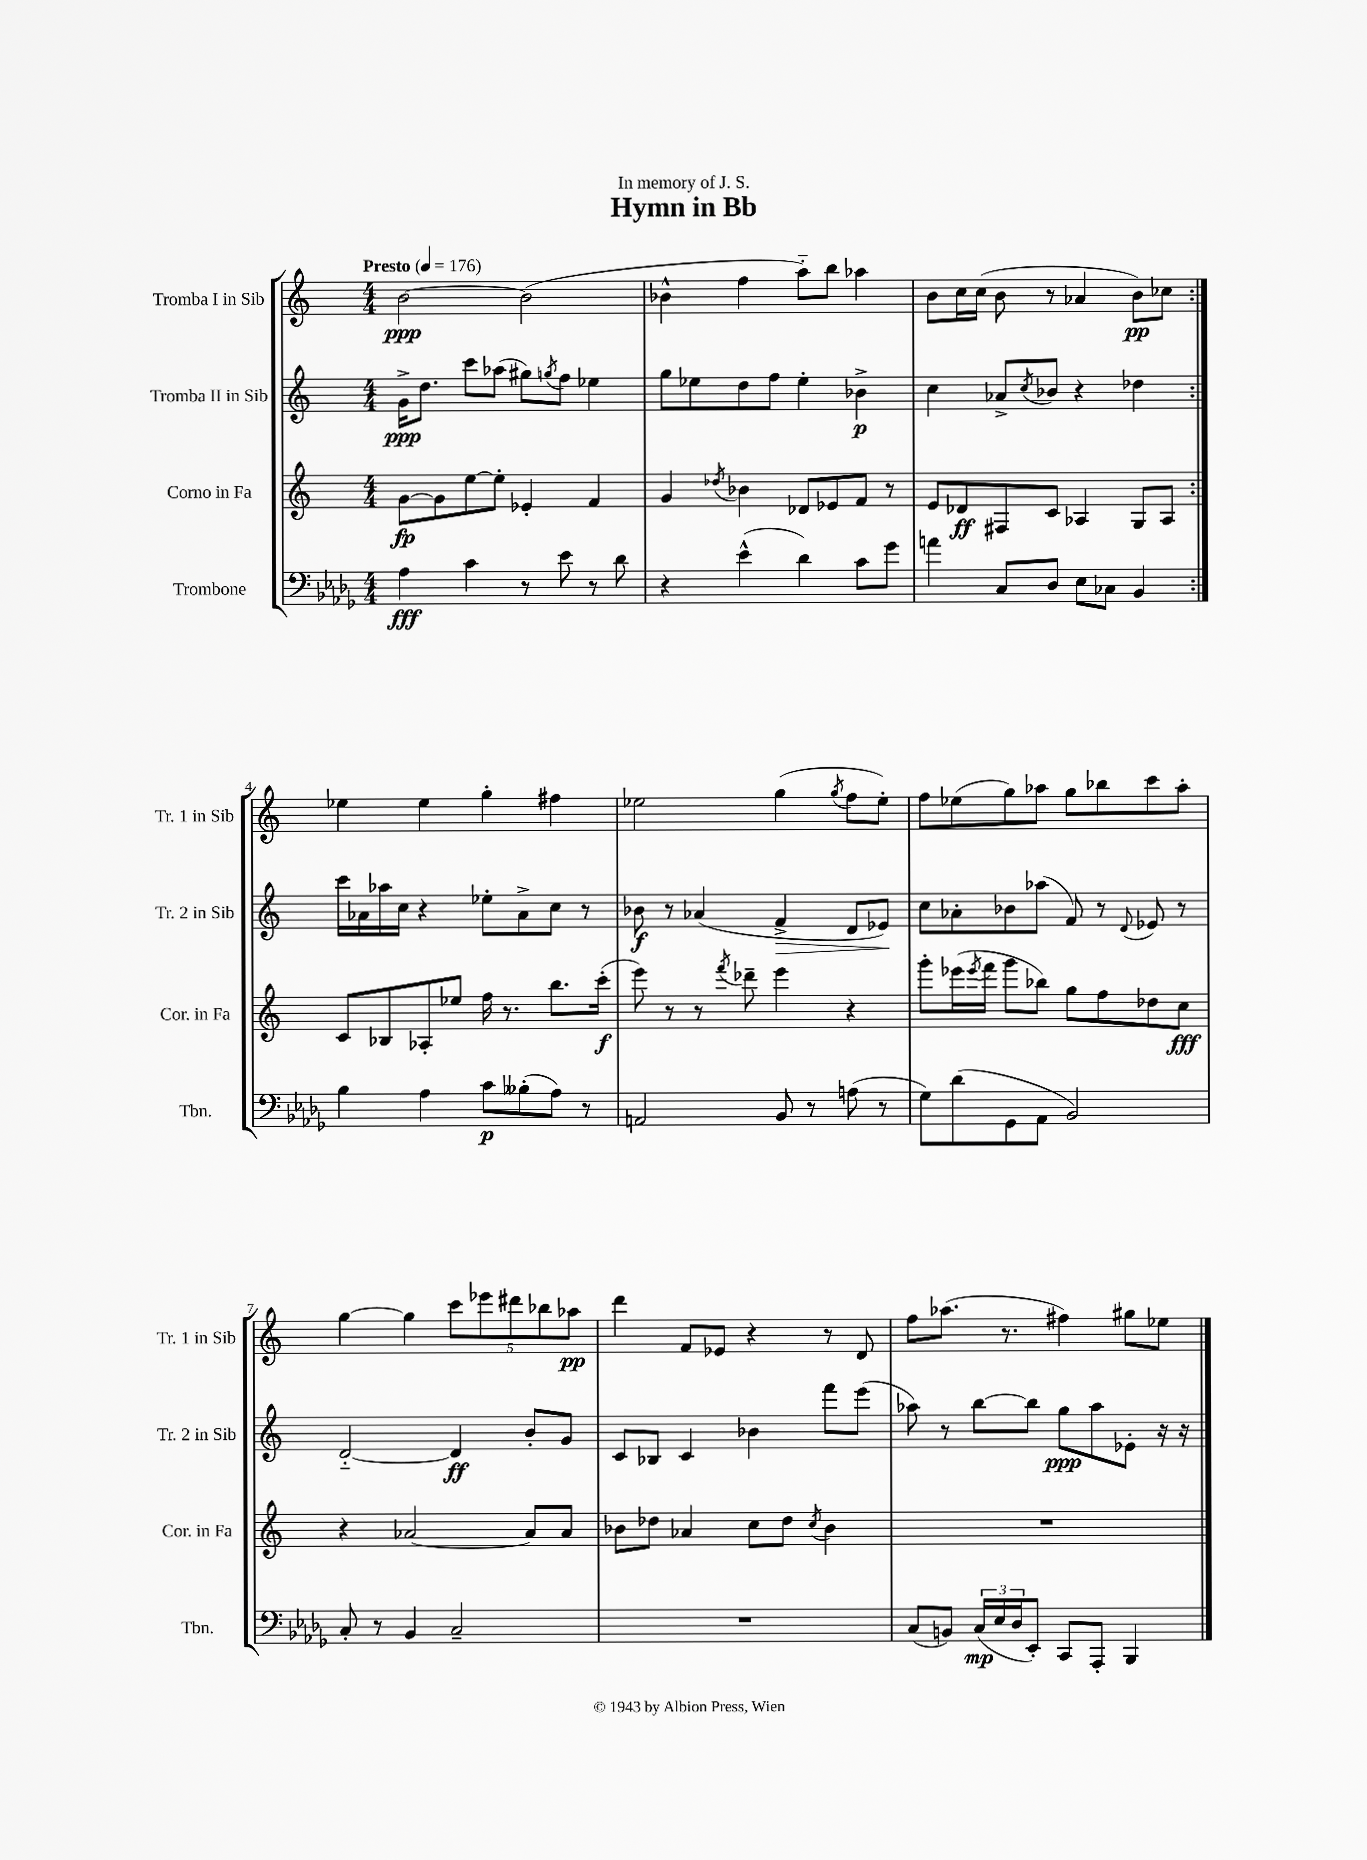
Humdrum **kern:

**kern	**dynam	**kern	**dynam	**kern	**dynam	**kern	**dynam
*part4	*part4	*part3	*part3	*part2	*part2	*part1	*part1
*staff4	*staff4	*staff3	*staff3	*staff2	*staff2	*staff1	*staff1
*I"Trombone	*	*I"Corno in Fa	*	*I"Tromba II in Sib	*	*I"Tromba I in Sib	*
*I'Tbn.	*	*I'Cor. in Fa	*	*I'Tr. 2 in Sib	*	*I'Tr. 1 in Sib	*
*clefF4	*	*clefG2	*	*clefG2	*	*clefG2	*
*k[b-e-a-d-g-]	*	*k[]	*	*k[]	*	*k[]	*
*M4/4	*	*M4/4	*	*M4/4	*	*M4/4	*
*MM176	*	*MM176	*	*MM176	*	*MM176	*
=1	=1	=1	=1	=1	=1	=1	=1
!	!	!	!	!	!	!LO:TX:a:B:t=Presto	!
4A-\	fff	[8g\L	fp	16g^\KL	ppp	[2b\	ppp
.	.	.	.	8.dd\J	.	.	.
.	.	8g\]	.	.	.	.	.
4c\	.	[8ee\	.	8ccc\L	.	.	.
.	.	8ee'\J]	.	(8aa-X\J	.	.	.
8r	.	4e-X'/	.	8gg#X\L)	.	(2b\]	.
.	.	.	.	8qggn/	.	.	.
8e-\	.	.	.	8ff\J	.	.	.
8r	.	4f/	.	4ee-X\	.	.	.
8d-\	.	.	.	.	.	.	.
=2	=2	=2	=2	=2	=2	=2	=2
4r	.	4g/	.	8gg\L	.	4b-X^^\	.
.	.	.	.	8ee-X\	.	.	.
.	.	8qdd-X/	.	.	.	.	.
(4e-^^\	.	4b-X\	.	8dd\	.	4ff\	.
.	.	.	.	8ff\J	.	.	.
4d-\)	.	8d-X/L	.	4ee-'\	.	8aa\L)	.
.	.	8e-X/	.	.	.	8bb\J	.
8c\L	.	8f/J	.	4b-X^\	p	4aa-X\	.
8g-\J	.	8r	.	.	.	.	.
=3	=3	=3	=3	=3	=3	=3	=3
4an\	.	8e/L	.	4cc\	.	8b\L	.
.	.	8d-X/	ff	.	.	16cc\L	.
.	.	.	.	.	.	(16cc\JJ	.
8C/L	.	8F#X/	.	8a-X^/L	.	8b\	.
.	.	.	.	8qcc/	.	.	.
8D-/J	.	8c/J	.	8b-X/J	.	8r	.
8E-\L	.	4A-X/	.	4r	.	4a-X/	.
8C-X\J	.	.	.	.	.	.	.
4BB-/	.	8G/L	.	4dd-X\	.	8b\L)	pp
.	.	8A-/J	.	.	.	8cc-X\J	.
!!LO:LB:g=z
=4:|!	=4:|!	=4:|!	=4:|!	=4:|!	=4:|!	=4:|!	=4:|!
4B-\	.	8c/L	.	16ccc\LL	.	4ee-X\	.
.	.	.	.	16a-X\	.	.	.
.	.	8B-X/	.	16aa-X\	.	.	.
.	.	.	.	16cc\JJ	.	.	.
4A-\	.	8A-X'/	.	4r	.	4ee-\	.
.	.	8ee-X/J	.	.	.	.	.
8c\L	p	16ff\	.	8ee-X'\L	.	4gg'\	.
.	.	8.r	.	.	.	.	.
(8B--X'\	.	.	.	8a-^\	.	.	.
8A-\J)	.	8.bb\L	.	8cc\J	.	4ff#X\	.
8r	.	.	.	8r	.	.	.
.	.	(16ccc'\Jk	f	.	.	.	.
=5	=5	=5	=5	=5	=5	=5	=5
2AAn/	.	8eee\)	.	8b-X\	f	2ee-X\	.
.	.	8r	.	8r	.	.	.
.	.	8r	.	(4a-X/	.	.	.
.	.	8qfff/	.	.	.	.	.
.	.	8ddd-X~\	.	.	.	.	.
!	!	!	!	!	!LO:HP:b	!	!
8BB-/	.	4eee\	.	4f^/	>	(4gg\	.
8r	.	.	.	.	.	.	.
.	.	.	.	.	.	8qgg/	.
(8An\	.	4r	.	8d/L	.	8ff\L	.
8r	.	.	.	8e-X/J)	.	8ee-'\J)	.
.	.	.	.	.	]	.	.
=6	=6	=6	=6	=6	=6	=6	=6
8G-\L)	.	8ggg'\L	.	8cc\L	.	8ff\L	.
(8d-\	.	(16eee-X\L	.	8a-X'\	.	(8ee-X\	.
.	.	8qeee-/	.	.	.	.	.
.	.	16fff\JJ	.	.	.	.	.
8GG-\	.	8ggg\L	.	8b-X\	.	8gg\)	.
8AA-\J	.	8bb-X\J)	.	(8aa-X\J	.	8aa-X\J	.
2BB-/)	.	8gg\L	.	8f/)	.	8gg\L	.
.	.	8ff\	.	8r	.	8bb-X\	.
.	.	.	.	8qqd/	.	.	.
.	.	8dd-X\	.	8e-X/	.	8ccc\	.
.	.	8cc\J	fff	8r	.	8aa-'\J	.
!!LO:LB:g=z
=7	=7	=7	=7	=7	=7	=7	=7
8C'/	.	4r	.	[2d/	.	[4gg\	.
8r	.	.	.	.	.	.	.
4BB-/	.	[2a-X/	.	.	.	4gg\]	.
2C~/	.	.	.	4d/]	ff	10ccc\L	.
.	.	.	.	.	.	10eee-X\	.
.	.	.	.	.	.	10ddd#X\	.
.	.	8a-/L]	.	8b'/L	.	.	.
.	.	.	.	.	.	10bb-X\	.
.	.	8a-/J	.	8g/J	.	.	.
.	.	.	.	.	.	10aa-X\J	pp
=8	=8	=8	=8	=8	=8	=8	=8
1r	.	8b-X\L	.	8c/L	.	4ddd\	.
.	.	8dd-X\J	.	8B-X/J	.	.	.
.	.	4a-X/	.	4c/	.	8f/L	.
.	.	.	.	.	.	8e-X/J	.
.	.	8cc\L	.	4b-X\	.	4r	.
.	.	8dd-\J	.	.	.	.	.
.	.	8qcc/	.	.	.	.	.
.	.	4b-\	.	8fff\L	.	8r	.
.	.	.	.	(8eee\J	.	8d/	.
=9	=9	=9	=9	=9	=9	=9	=9
(8C/L	.	1r	.	8aa-X\)	.	8ff\L	.
8BBn/J)	.	.	.	8r	.	(8.aa-X\J	.
(24C/LL	mp	.	.	[8bb\L	.	.	.
24E-/	.	.	.	.	.	.	.
.	.	.	.	.	.	8.r	.
24D-/J	.	.	.	.	.	.	.
8EE-'/J)	.	.	.	8bb\J]	.	.	.
8CC/L	.	.	.	8gg\L	ppp	4ff#X\)	.
8AAA-'/J	.	.	.	8aa-\	.	.	.
4BBB-/	.	.	.	8e-X'\J	.	8gg#X\L	.
.	.	.	.	16r	.	8ee-X\J	.
.	.	.	.	16r	.	.	.
==	==	==	==	==	==	==	==
*-	*-	*-	*-	*-	*-	*-	*-
